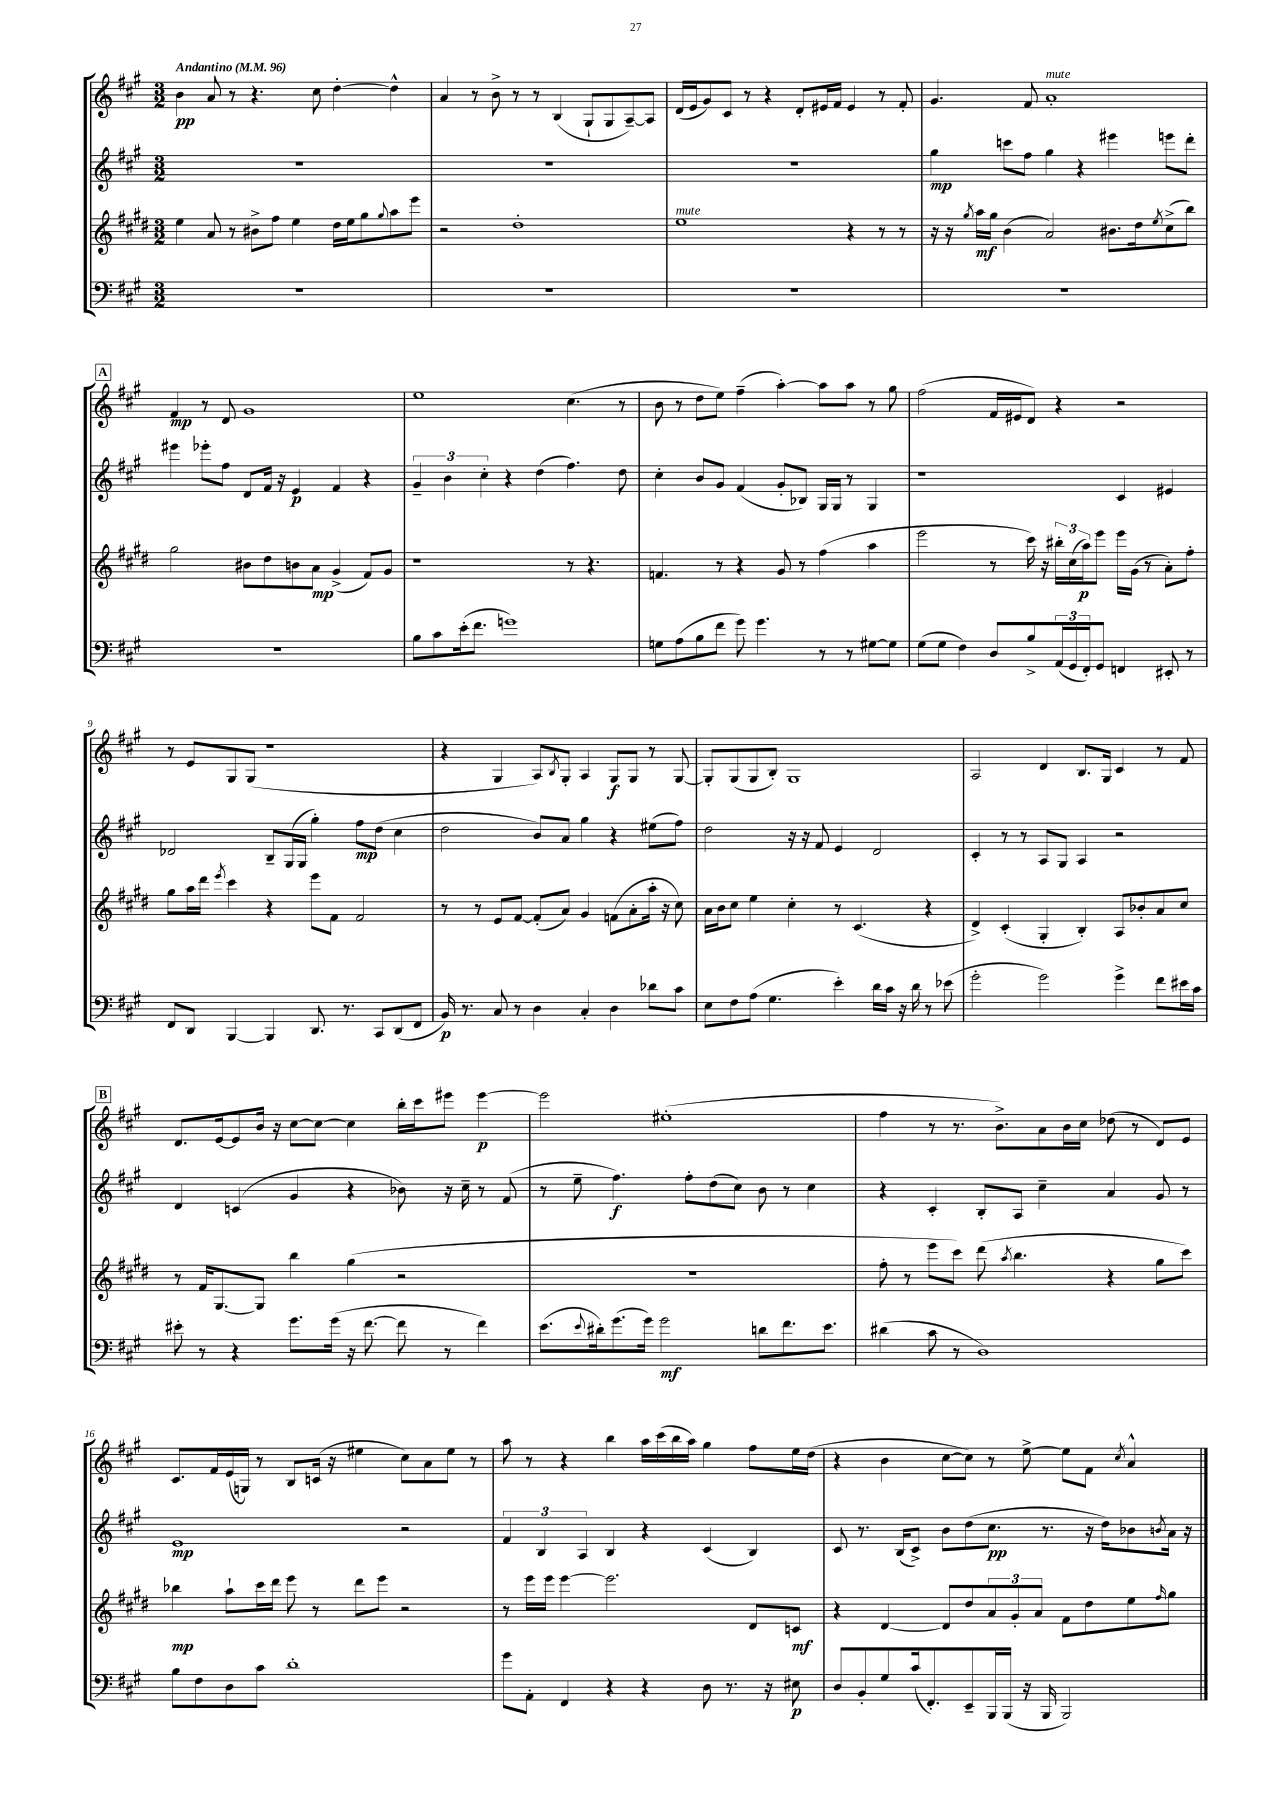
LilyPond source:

<<
\new StaffGroup <<
\new Staff = "s0" {
    \clef treble \key a \major \numericTimeSignature \time 3/2 \tempo "Andantino" 4 = 96
    b'4\pp a'8 r8 r4. cis''8 d''4~-. d''4-^ |
    a'4 r8 b'8-> r8 r8 b4( gis8-! gis8 a8~--) a8 |
    d'16( e'16 gis'8) cis'8 r8 r4 d'8-. eis'16 fis'16 eis'4 r8 fis'8-. |
    gis'4. fis'8 a'1-.^\markup { \italic "mute" } |
    \mark \markup { \box "A" } fis'4\mp r8 d'8 gis'1 |
    e''1 cis''4.( r8 |
    b'8 r8 d''8 e''8) fis''4--( a''4~-.) a''8 a''8 r8 gis''8 |
    fis''2( fis'16 eis'16 d'8) r4 r2 |
    r8 e'8 gis8 gis8( r1 |
    r4 gis4 a8) \acciaccatura { b8 } gis8-. a4 gis8\f gis8 r8 gis8~ |
    gis8-. gis8( gis8 b8-.) gis1 |
    a2 d'4 b8. gis16 cis'4 r8 fis'8 |
    \mark \markup { \box "B" } d'8. e'16~ e'8 b'16 r16 cis''8~ cis''8~ cis''4 b''16-. cis'''16 eis'''8 eis'''4~\p |
    eis'''2 eis''1-.( |
    fis''4 r8 r8. b'8.->) a'8 b'16 cis''16 des''8( r8 d'8) e'8 |
    cis'8. fis'16 e'16( g16) r8 b8 c'16( r16 eis''4 cis''8) a'8 eis''8 r8 |
    a''8 r8 r4 b''4 a''16 cis'''16( b''16 a''16) gis''4 fis''8 e''16 d''16( |
    r4 b'4 cis''8~ cis''8) r8 e''8~-> e''8 fis'8 \acciaccatura { cis''8 } a'4-^ \bar "|." |
}
\new Staff = "s1" {
    \clef treble \key a \major \numericTimeSignature \time 3/2
    R1. |
    R1. |
    R1. |
    gis''4\mp c'''8 fis''8 gis''4 r4 eis'''4 e'''8 d'''8-. |
    \mark \markup { \box "A" } eis'''4 ees'''8-. fis''8 d'8 fis'16 r16 e'4\p fis'4 r4 |
    \tuplet 3/2 { gis'4-- b'4 cis''4-. } r4 d''4( fis''4.) d''8 |
    cis''4-. b'8 gis'8 fis'4( gis'8-. bes8) gis16 gis16 r8 gis4 |
    r1 cis'4 eis'4 |
    des'2 b8-- gis16( gis16 gis''4-.) fis''8\mp d''8( cis''4 |
    d''2 b'8) a'8 gis''4 r4 eis''8( fis''8) |
    d''2 r16 r16 fis'8 e'4 d'2 |
    cis'4-. r8 r8 a8 gis8 a4 r2 |
    \mark \markup { \box "B" } d'4 c'4( gis'4 r4 bes'8) r16 cis''16-- r8 fis'8( |
    r8 e''8-- fis''4.\f) fis''8-. d''8( cis''8) b'8 r8 cis''4 |
    r4 cis'4-. b8-. a8 cis''4-- a'4 gis'8 r8 |
    e'1\mp r2 |
    \tuplet 3/2 { fis'4 b4 a4 } b4 r4 cis'4( b4) |
    cis'8 r8. b16( cis'8->) b'8 d''8( cis''8.\pp r8. r16 d''16) bes'8 \acciaccatura { b'8 } a'16 r16 \bar "|." |
}
\new Staff = "s2" {
    \clef treble \key e \major \numericTimeSignature \time 3/2
    e''4 a'8 r8 bis'8-> fis''8 e''4 dis''16 e''16 gis''8 \appoggiatura { gis''8 } a''8 e'''8 |
    r2 dis''1-. |
    e''1^\markup { \italic "mute" } r4 r8 r8 |
    r16 r16 \acciaccatura { gis''8 } a''16\mf gis''16 b'4( a'2) bis'8. dis''16 \acciaccatura { e''8 } cis''8->( b''8) |
    \mark \markup { \box "A" } gis''2 bis'8 dis''8 b'8 a'8\mp gis'4->( fis'8) gis'8 |
    r1 r8 r4. |
    f'4. r8 r4 gis'8 r8 fis''4( a''4 |
    e'''2 r8 cis'''16) r16 \tuplet 3/2 { bis''16-. cis''16( a''16\p) } e'''8 e'''16 gis'16( r8 a'8-.) fis''8-. |
    gis''8 a''16 dis'''16 \acciaccatura { e'''8 } cis'''4 r4 e'''8 fis'8 fis'2 |
    r8 r8 e'8 fis'8~ fis'8-.( a'8) gis'4 f'8( a'8-. a''16-. r16 cis''8) |
    a'16 b'16 cis''8 e''4 cis''4-. r8 cis'4.( r4 |
    dis'4->) cis'4-.( gis4-. b4-.) a8 bes'8-. a'8 cis''8 |
    \mark \markup { \box "B" } r8 fis'16 gis8.~ gis8 b''4 gis''4( r2 |
    R1. |
    fis''8-. r8 e'''8 cis'''8) dis'''8( \acciaccatura { a''8 } b''4. r4 gis''8 cis'''8) |
    bes''4\mp a''8-! cis'''16 dis'''16 e'''8 r8 dis'''8 e'''8 r2 |
    r8 e'''16 e'''16 e'''4~ e'''2. dis'8 c'8\mf |
    r4 dis'4~ dis'8 dis''8 \tuplet 3/2 { a'8 gis'8-. a'8 } fis'8 dis''8 e''8 \grace { fis''16 } gis''8 \bar "|." |
}
\new Staff = "s3" {
    \clef bass \key a \major \numericTimeSignature \time 3/2
    R1. |
    R1. |
    R1. |
    R1. |
    \mark \markup { \box "A" } R1. |
    b8 cis'8 e'16-.( fis'8. g'1) |
    g8 a8( b8 fis'8 gis'8) gis'4. r8 r8 gis8~ gis8 |
    gis8( gis8 fis4) d8 b8-> \tuplet 3/2 { a,16( gis,16 fis,16-.) } gis,8 f,4 eis,8-. r8 |
    fis,8 d,8 b,,4~ b,,4 d,8. r8. cis,8 d,8( fis,8 |
    b,16\p) r8. cis8 r8 d4 cis4-. d4 des'8 cis'8 |
    e8 fis8 a8( gis4. e'4-.) d'16 cis'16 r16 d'16 r8 ees'8( |
    gis'2-. gis'2) gis'4-> fis'8 eis'16 cis'16 |
    \mark \markup { \box "B" } eis'8-. r8 r4 gis'8. gis'16( r16 fis'8.~ fis'8 r8 fis'4) |
    e'8.( \appoggiatura { e'8 } dis'16-.) gis'8.( gis'16) gis'2\mf d'8 fis'8. e'8. |
    dis'4( cis'8 r8 d1) |
    b8 fis8 d8 cis'8 d'1-. |
    gis'8 a,8-. fis,4 r4 r4 d8 r8. r16 eis8\p |
    d8 b,8-. gis8 cis'16( fis,8.-.) e,8-- b,,16 b,,16( r16 b,,16 b,,2) \bar "|." |
}
>>
>>
